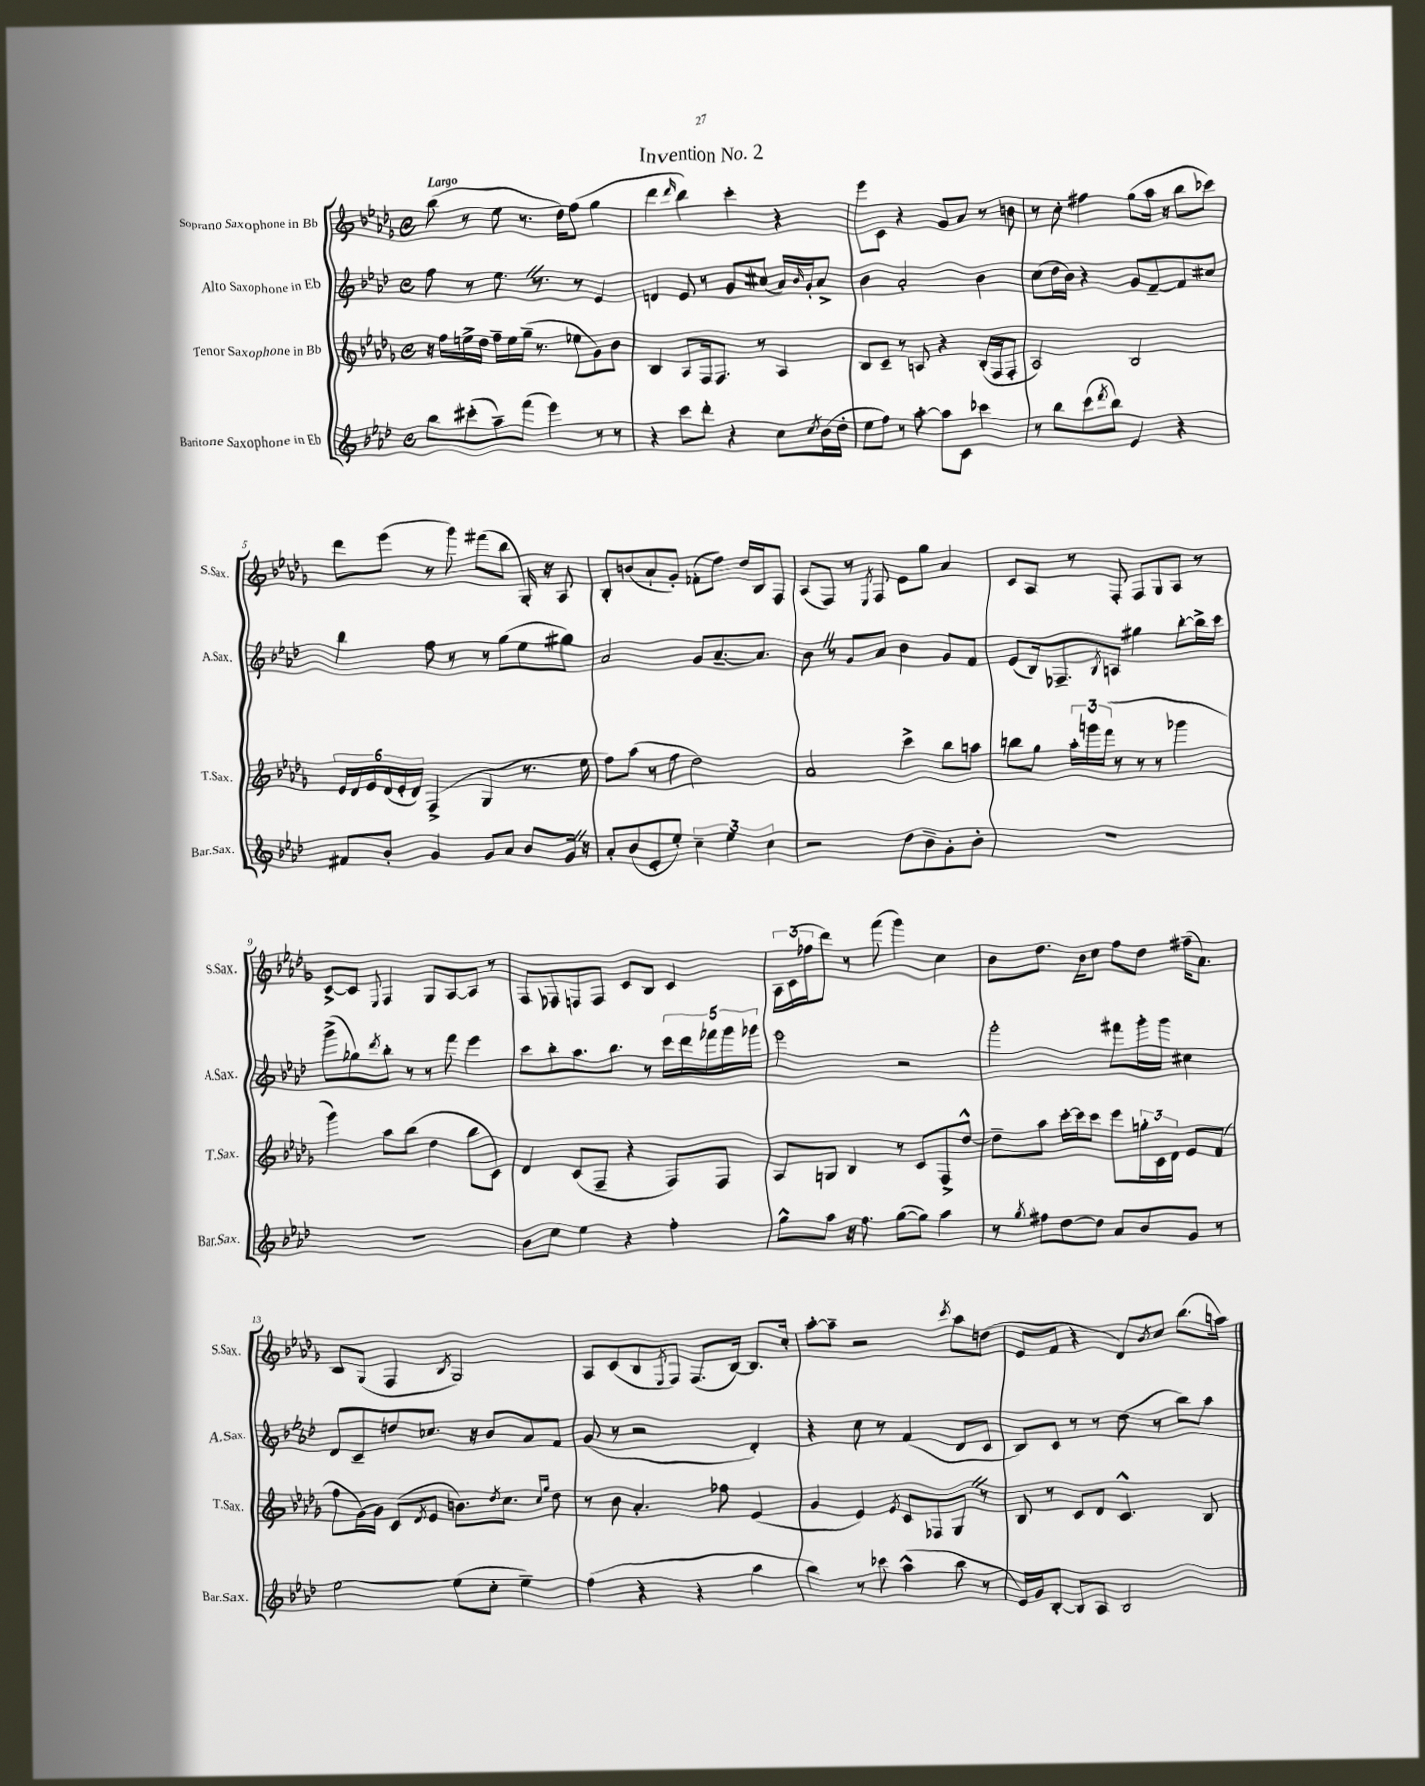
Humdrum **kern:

**kern	**kern	**kern	**kern
*staff4	*staff3	*staff2	*staff1
*clefG2	*clefG2	*clefG2	*clefG2
*k[b-e-a-d-]	*k[b-e-a-d-g-]	*k[b-e-a-d-]	*k[b-e-a-d-g-]
*M4/4	*M4/4	*M4/4	*M4/4
*met(c)	*met(c)	*met(c)	*met(c)
8bb-\L	16r	8ff\	(8bb-\
.	16ff\LL	.	.
(8ccc#'\	16ee^\	8r	8r
.	16dd-\JJ	.	.
8aa-~\)	16ff~\LL	8.ee-\	8ee-\
.	16ee\	.	.
(8fff\J	(16gg-~\JJ	.	8.r
.	8.r	8.r	.
4eee-\)	.	.	.
.	.	.	16dd-\LK)
.	8ee-\L	8r	(8ff\J
8r	8g-\)	4e-/	4gg-\
8r	8b-\J	.	.
=	=	=	=
4r	4B-/	4d/	4ddd-\
.	.	.	16qqddd-/
8ccc\L	8A-/L	8e-/	4bb-\)
8ddd-'\J	16F/k	8r	.
.	8.F/J	.	.
4r	.	8g/L	4ccc'\
.	8r	(8cc#/J	.
8cc\L	4A-/	16a-/LL)	4r
.	.	16qqb-/	.
.	.	16g'/J	.
8qcc/	.	.	.
(16b-\L	.	8a-^/J	.
16dd-'\JJ	.	.	.
=	=	=	=
8ee-\L	8B-/L	4b-\	8eee-\L
8ff\J)	8c~/J	.	8c\J
8r	8r	2a-'/	4r
[8aa-'\	8A/	.	.
8aa-\]L	4r	.	8g-/L
8c\J	.	.	8a-/J
4ccc-\	(16B-'/LL	4b-\	8r
.	16F/J	.	.
.	8F'/J	.	8b\
=	=	=	=
8r	2A-/)	(8cc\L	8r
8bb-\L	.	16dd-\L	8cc'\
.	.	16b-\JJ)	.
(8ccc\	.	4r	4ff#\
8qddd-/	.	.	.
8bb-\J)	.	.	.
4e-/	2B-/	8g/L	(8gg-\L
.	.	[8f~/	16aa-\Jk
.	.	.	16r
4r	.	8f/]	8bb-\L
.	.	8cc#/J	8ccc-\J)
=	=	=	=
8f#/L	24e-/LL	4bb-\	8ddd-\L
.	24d-/	.	.
.	24e-/	.	.
8b-'/J	(24d-/	.	(8eee-\J
.	24e-'/	.	.
.	24d-/JJ)	.	.
4g/	(4F^/	8ff\	8r
.	.	8r	8ggg-\)
8g/L	4G-/	8r	(8fff#\L
8a-/J	.	(8gg\L	8bb-\J
8b-/L	8.r	8ee-\	16G-'/)
.	.	.	16r
16g/Jk	.	8gg#\J)	8A-/
16r	16ee-\	.	.
=	=	=	=
8a-'/L	8ff\L)	2a-/	8B-'/L
(8b-/	(8aa-\J	.	(8b/
8e-'/	8r	.	8a-`/
8ee-'/J)	8ff\	.	8g-'/J)
6cc~\	2dd-\)	8g/L	(8f-'\L
.	.	[8.a-~/	8ff\J)
6ee-\	.	.	.
.	.	.	16dd-/LL
.	.	8.a-/]J	16B-/J
6cc\	.	.	.
.	.	.	8F/J
=	=	=	=
2r	2a-/	8b-\	(8A-/L
.	.	8r	8F/J)
.	.	8g/L	8r
.	.	.	8qE-/
.	.	8a-/J	8F/
8dd-\L	4ccc^\	4b-\	8e-\L
8b-~\	.	.	8gg-\J
8g'\	8bb-\L	8g/L	4a-/
8b-'\J	8aa\J	8f/J	.
=	=	=	=
1r	8bb\L	(8e-/L	8c/L
.	8gg-\J	16B-/k)	8A-/J
.	.	8.F-~/	.
.	24aa-'\LL	.	8r
.	24ggg\	.	.
.	(24fff\JJ	.	.
.	.	8qB-/	.
.	8r	8A/J	8F'/
.	8r	4gg#\	8F/L
.	8r	.	8G-/
.	4ggg-\	[8bb-'\L	8A-/J
.	.	16bb-^\]L	8r
.	.	16ccc\JJ	.
=	=	=	=
1r	4ggg-\)	(8ggg^\L	[8c^/L
.	.	8gg-\)	8c/]J
.	.	8qddd-/	8qqE-/
.	8aa-\L	8bb-'\J	4F/
.	(8bb-\J	8r	.
.	4dd-\	8r	8G-/L
.	.	8fff\	[8A-/
.	8bb-\L	4eee-\	8A-/]J
.	8c\J)	.	8r
=	=	=	=
8b-\L	4d-/	8ccc\L	8F/L
8cc\J	.	8bb-'\	8F-/
4ee-\	(8c/L	8.aa-\	8F/
.	8F~/J	.	8F/J
.	.	8.bb-\J	.
4r	4r	.	8c/L
.	.	8r	8B-/J
4ff'\	8F/L)	20ccc\LL	4c/
.	.	20ddd-\	.
.	.	20fff-\	.
.	8F/J	.	.
.	.	20ggg\	.
.	.	20ggg-\JJ	.
=	=	=	=
8gg^^\L	8A-/L	2eee-\	24A-\LL
.	.	.	(24c\
.	.	.	24ff-\J
8aa-\J	8G/J	.	8ddd-\J)
16r	4B-/	.	8r
8.ff\	.	.	.
.	.	.	(8fff\
([8gg\L	8r	2r	4ggg-\)
8gg\]J)	8c/L	.	.
4aa-\	8F^/	.	4cc\
.	[8dd-^^/J	.	.
=	=	=	=
8r	8dd-~\]L	2ggg'\	8b-\L
8qgg/	.	.	.
8ff#\L	8aa-\J	.	8.dd-\J
[8dd-\	[16ccc'\LL	.	.
.	16ccc\]J	.	16b-\LK
8dd-\]J	8ccc\J	.	8cc\J
8a-/L	8eee-\L	8fff#\L	8ff\L
8b-/	24gg'\L	16ggg'\L	8dd-\J
.	24c\	.	.
.	.	16ggg\JJ	.
.	24d-\JJ	.	.
8g/J	8e-/L	4cc#\	(16ff#~\LK
.	.	.	8.a-\J)
8r	(8f/J	.	.
=	=	=	=
[2ee-\	8ff\L	8d-/L	8B-/L
.	[16g-\L)	8c~/	(8G-/J
.	16g-\]JJ	.	.
.	(8c/L	8dd/	4F/
.	8qd-/	.	.
.	8e-/J	8.cc-/J	.
.	.	.	8qB-/
(8ee-\]L	8.b\L)	.	2G-/)
.	.	16r	.
8cc'\J	.	8b-/L	.
.	8qdd-/	.	.
.	8.cc\J	.	.
4ee-~\)	.	8a-/	.
.	16qqcc/LL	.	.
.	16qqgg-/JJ	.	.
.	8dd-\	8f/J	.
=	=	=	=
(4ff\	8r	(8g/	8A-/L
.	8b-\	8r	(8c/
4r	4.a-'/	2r	8B-/
.	.	.	8qE-/
.	.	.	8F/J)
4r	.	.	(8.F/L
.	8ff-\	.	.
.	.	.	[16B-/Jk)
4aa-\	(4e-/	4d-'/)	8.B-/]L
.	.	.	16cc'/Jk
=	=	=	=
4bb-\)	4g-/	4r	[8aa-'\L
.	.	.	8aa-~\]J
8r	4e-/)	8cc\	2r
8ccc-\	.	8r	.
.	8qe-/	.	.
(4aa-^^\	8c/L	(4f/	.
.	8F-/	.	.
.	.	.	8qccc/
8bb-\	8G-/J	8d-/L	8aa-\L
8r	8r	8c/J	(8dd\J
=	=	=	=
16e-/LL)	8B-/	8B-/L)	8e-/L
16g/J	.	.	.
[8B-'/J	8r	8c/J	8f/J
8B-/]L	8c/L	8r	4r
8A-/J	8d-/J	8r	.
2B-/	4.c^^/	(8dd-\	8d-/L)
.	.	.	8qb-/
.	.	8r	8cc/J
.	.	8bb-\L)	(8.bb-\L
.	8B-/	8aa-\J	.
.	.	.	16aa\Jk)
==	==	==	==
*-	*-	*-	*-
